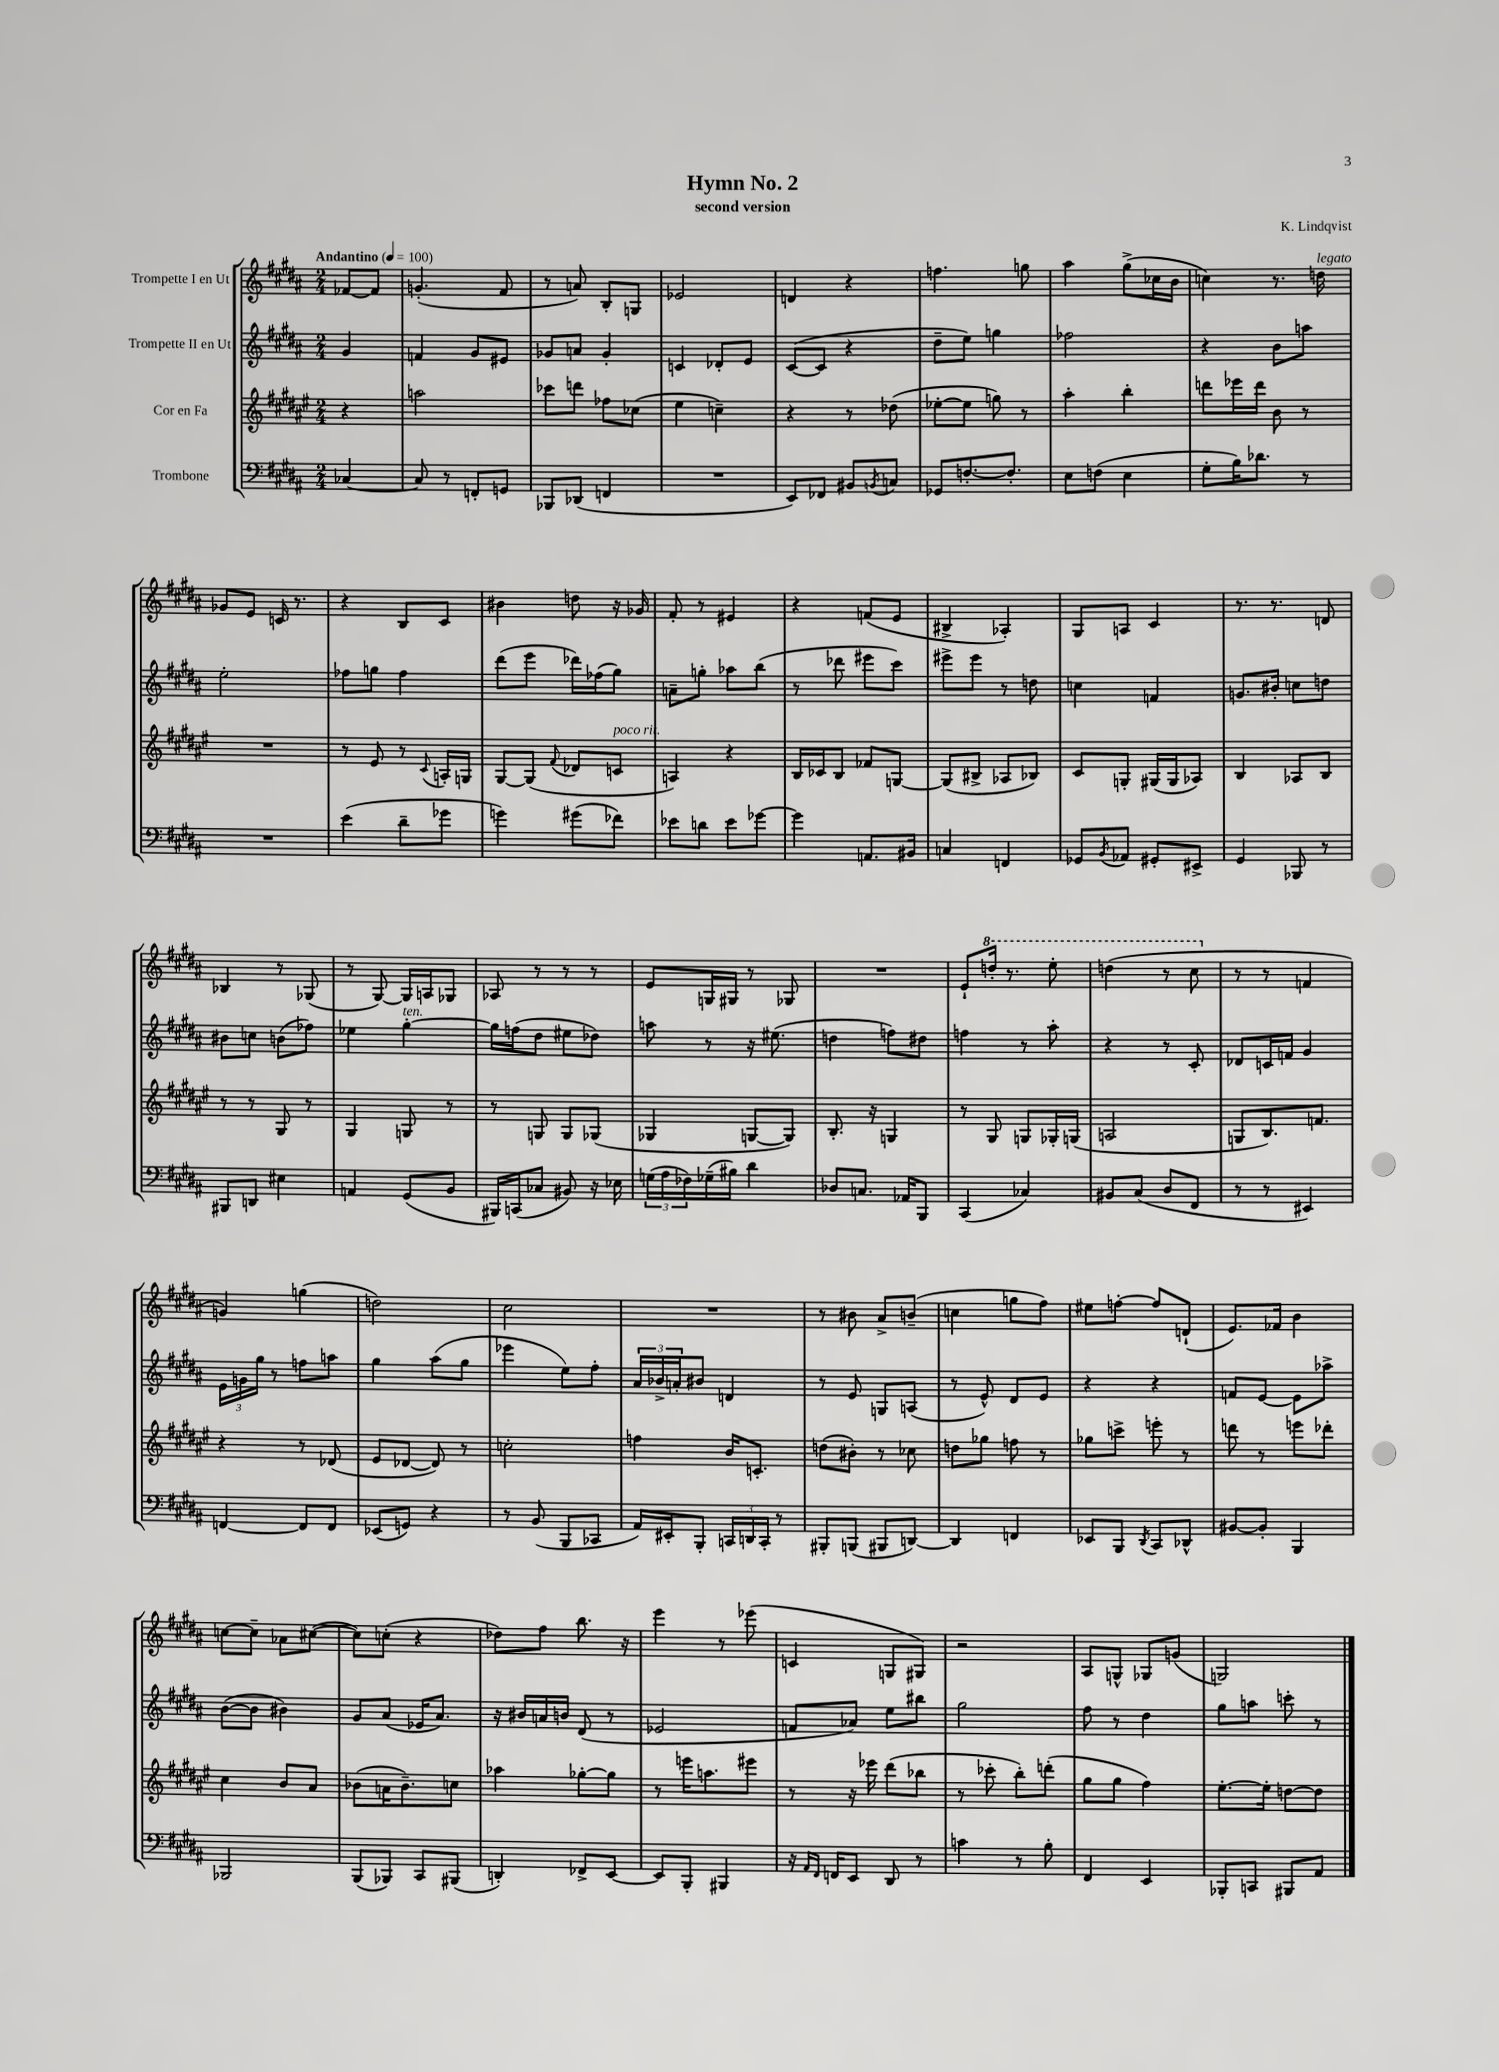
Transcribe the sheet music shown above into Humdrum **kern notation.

**kern	**kern	**kern	**kern
*staff4	*staff3	*staff2	*staff1
*clefF4	*clefG2	*clefG2	*clefG2
*k[f#c#g#d#a#]	*k[f#c#g#d#a#e#]	*k[f#c#g#d#a#]	*k[f#c#g#d#a#]
*M2/4	*M2/4	*M2/4	*M2/4
*MM100	*MM100	*MM100	*MM100
[4C-	4r	4g#	[8f-
.	.	.	8f-]
=	=	=	=
8C-]	2aa	4f	(4.g'
8r	.	.	.
8FF'	.	8g#	.
8GG	.	8e#	8f#
=	=	=	=
8BBB-	8ccc-	8g-	8r
(8DD-	8ddd	8a	8a)
4FF	8ff-	4g-'	8B'
.	(8cc-	.	8G
=	=	=	=
2r	4ee#	4c	2e-
.	4cc~)	8d-'	.
.	.	8e	.
=	=	=	=
8EE)	4r	([8c#	4d
8FF-	.	8c#]	.
8BB#	8r	4r	4r
8qBB	.	.	.
8C	(8dd-	.	.
=	=	=	=
8GG-	[8ee-'	8dd#~	4.ff
[8.F'	8ee-]	8ee)	.
.	8gg)	4gg	.
8.F']	.	.	.
.	8r	.	8gg
=	=	=	=
8E	4aa#'	2ff-	4aa#
(8F	.	.	.
4E	4bb'	.	(8gg#^
.	.	.	16cc-
.	.	.	16b
=	=	=	=
8G#'	8ddd	4r	4cc)
16B)	16eee-	.	.
8.d-	16ddd	.	.
.	8b	8b	8.r
8r	8r	8aa	.
.	.	.	16dd
=	=	=	=
2r	2r	2ee'	8g-
.	.	.	8e
.	.	.	16c
.	.	.	8.r
=	=	=	=
(4e	8r	8ff-	4r
.	8e#	8gg	.
8d#~	8r	4ff-	8B
.	8qqc#	.	.
8g-	16A'	.	8c#
.	16G	.	.
=	=	=	=
4g)	[8G#	(8ddd#	4b#
.	(8G#]	8eee	.
.	8qqf#	.	.
(8g#	8d-	16ddd-)	8dd
.	.	(16ff-	.
8f-)	8c	8gg#)	16r
.	.	.	16g-
=	=	=	=
8e-	4A)	8a~	8f#'
8d	.	8gg'	8r
8e-	4r	8aa-	4e#
[8g-	.	(8bb	.
=	=	=	=
4g-]	16B	8r	4r
.	16c-	.	.
.	8B	8ddd-	.
8.AA	8f-	8eee#	(8f
.	[8G	8ccc#)	8e
16BB#	.	.	.
=	=	=	=
4C	(8G]	8eee#^	4B#^
.	8B#^	8eee#	.
4FF	8A-	8r	4A-')
.	8B-)	8dd	.
=	=	=	=
8GG-	8c#	4cc	8G#
8qBB	.	.	.
8AA-	8G'	.	8A
8GG#'	(16G#	4f	4c#
.	16G#	.	.
8EE#^	8A-)	.	.
=	=	=	=
4GG#	4B	8.g	8.r
.	.	16b#'	8.r
8BBB-	8A-	8cc	.
8r	8B	8dd	8d
=	=	=	=
8BBB#	8r	8b#	4B-
8DD	8r	8cc	.
4E#	8G#	(8b	8r
.	8r	8ff-)	(8G-
=	=	=	=
4AA	4G#	4ee-	8r
.	.	.	[8G#)
(8GG#	8G	[4gg#'	16G#]
.	.	.	16A
8BB	8r	.	8G-
=	=	=	=
16BBB#)	8r	16gg#]	8A-
(16CC	.	(16ff	.
8C-	8G	8dd#	8r
8BB#)	8G	8ee#	8r
16r	(8G-	8dd-)	8r
16E-	.	.	.
=	=	=	=
(24G	4G-	8aa	8e
24A#	.	.	.
24F-)	.	.	.
(16G-~	.	8r	16G
16B#)	.	.	16G#
4d#	[8G	16r	8r
.	.	(8.ee#	.
.	8G])	.	8G-
=	=	=	=
8D-	8.B'	4dd	2r
8.C	.	.	.
.	16r	.	.
.	4G	8ff)	.
16AA-	.	.	.
8BBB	.	8dd#	.
=	=	=	=
(4CC#	8r	4ff	8e`
.	8G#	.	16ddd'
.	.	.	8.r
4C-)	8G	8r	.
.	16G-'	8aa#'	8eee'
.	(16G	.	.
=	=	=	=
8BB#	2A	4r	(4ddd
(8C#	.	.	.
8D#	.	8r	8r
8FF#	.	8c#'	8ccc#
=	=	=	=
8r	8G	8d-	8r
8r	8.B)	16c	8r
.	.	16f	.
4EE#)	.	4g#	4f
.	8.f	.	.
=	=	=	=
[4FF	4r	24e	4g)
.	.	24g	.
.	.	24gg#	.
.	.	8r	.
8FF]	8r	8ff	(4gg
8FF	(8d-	8aa	.
=	=	=	=
(8EE-	8e#	4gg#	2dd)
8GG)	[8d-	.	.
4r	8d-])	(8aa#	.
.	8r	8gg#	.
=	=	=	=
8r	2cc'	4eee-	2cc#
(8BB	.	.	.
8BBB	.	8ee)	.
8CC-	.	8ff#'	.
=	=	=	=
16AA#)	4ff	24a#	2r
.	.	24b-^	.
16EE#'	.	.	.
.	.	24a'	.
8BBB'	.	8b#	.
24CC	16b	4d	.
24DD	.	.	.
.	8.c'	.	.
24CC'	.	.	.
8r	.	.	.
=	=	=	=
8BBB#'	(8dd	8r	8r
(8BBB	8b#')	8e	8b#
8BBB#	8r	8G	8a#^
[8DD)	8cc-	(8A	(8b~
=	=	=	=
4DD]	8dd	8r	4cc
.	8gg-	8e^^)	.
4FF	8ff	8d#	8gg
.	8r	8e	8ff#)
=	=	=	=
8EE-	8gg-	4r	8ee#
8BBB	8ccc^	.	[8ff'
8qDD#	.	.	.
8CC#	8eee'	4r	8ff]
8DD-^^	8r	.	(8d`
=	=	=	=
[8BB#	8ddd	8f	8.e)
8BB#']	8r	[8e	.
.	.	.	16f-
4BBB	8eee	8e]	4b
.	8ddd-'	8aa-^	.
=	=	=	=
2BBB-	4cc#	([8b	[8cc
.	.	8b]	8cc~]
.	8b	4b#)	8a-
.	8a#	.	([8cc#
=	=	=	=
(8BBB	(8b-	8g#	8cc#])
8BBB-)	16a	(8a#	(8cc'
.	8.b-~)	.	.
8CC#	.	16e-	4r
.	.	8.a#)	.
(8BBB#	8cc	.	.
=	=	=	=
4DD')	4aa-	16r	8dd-)
.	.	16b#	.
.	.	16a	8ff#
.	.	16b	.
8FF-^	[8gg-'	(8d#	8.bb
[8EE	8gg-]	8r	.
.	.	.	16r
=	=	=	=
8EE]	8r	2e-	4eee
8BBB'	16eee	.	.
.	8.aa	.	.
4BBB#	.	.	8r
.	8eee#	.	(8eee-
=	=	=	=
16r	8r	8f	4c
16qqAA#	.	.	.
16qqFF#	.	.	.
16FF	.	.	.
8EE	16r	8a-)	.
.	16eee-	.	.
8DD#	(8ddd#	8ee	8G
8r	8bb-	8bb#	8G#)
=	=	=	=
4c	8r	2gg#	2r
.	8ccc-'	.	.
8r	8bb')	.	.
8B'	(8ddd'	.	.
=	=	=	=
4FF#	8gg#	8ff#	8A#
.	8gg#	8r	8G^^
4EE	4ff#)	4dd#	8G-
.	.	.	(8g
=	=	=	=
8BBB-'	[8.ee#'	8gg#	2G)
8CC	.	8aa	.
.	16ee#']	.	.
8BBB#	[8dd	8ccc'	.
8AA#	8dd]	8r	.
==	==	==	==
*-	*-	*-	*-
